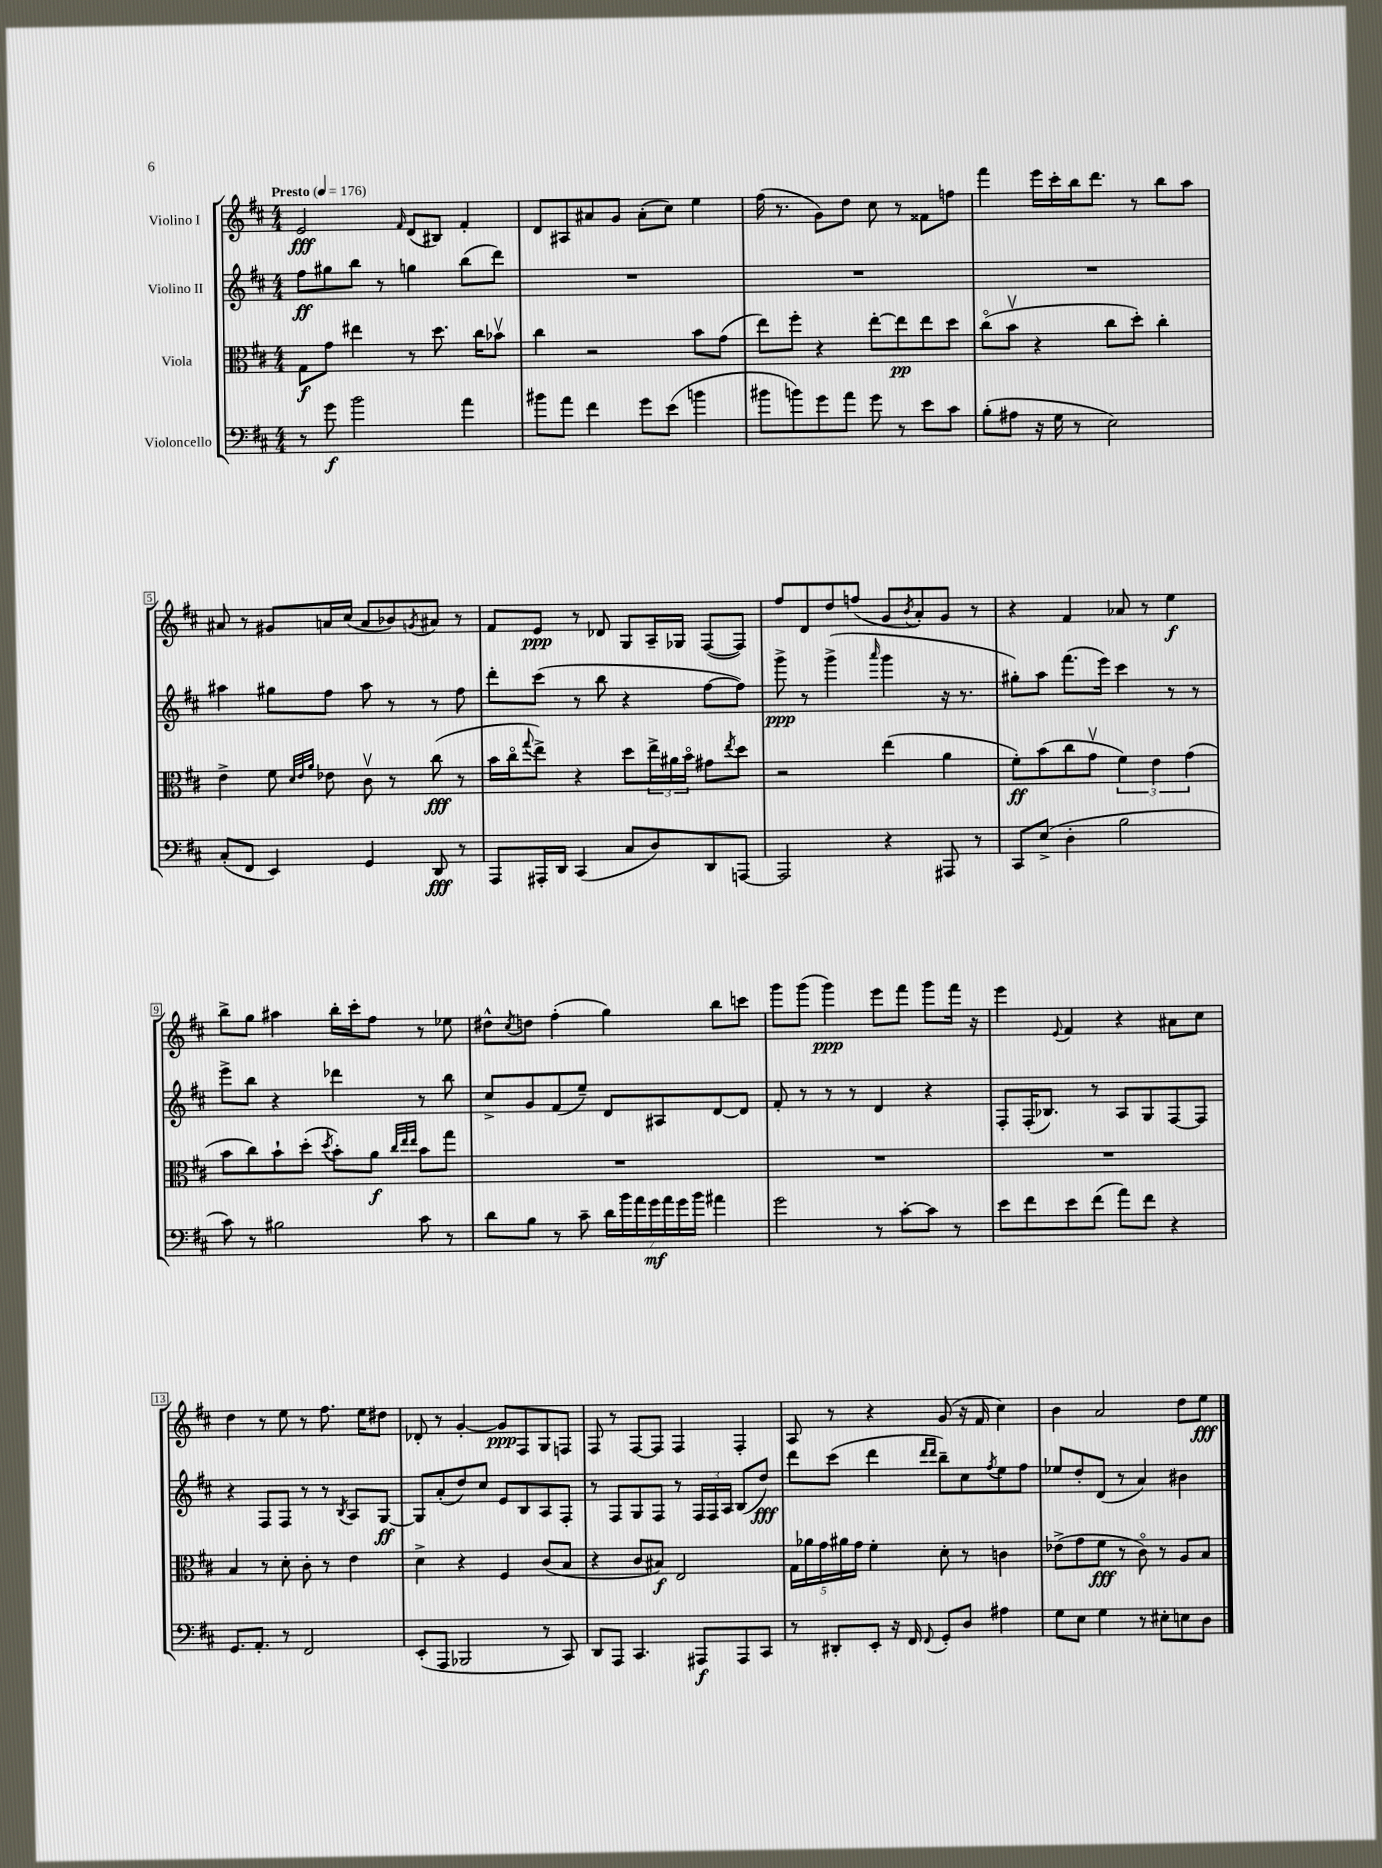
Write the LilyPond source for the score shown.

<<
\new StaffGroup <<
\new Staff = "s0" \with { instrumentName = "Violino I" } {
    \clef treble \key d \major \numericTimeSignature \time 4/4 \tempo "Presto" 4 = 176
    e'2\fff \grace { fis'16 } d'8( bis8) fis'4-. |
    d'8 ais8 ais'8 g'8 ais'8-.( cis''8) e''4 |
    fis''16( r8. g'8) d''8 cis''8 r8 fisis'8 f''8 |
    fis'''4 e'''16 cis'''16-. b''16 d'''8. r8 b''8 a''8 |
    ais'8 r8 gis'8 a'16 cis''16( a'8 bes'8) \acciaccatura { g'8 } ais'8 r8 |
    fis'8 e'8\ppp r8 des'8 g8 a16-- ges16 fis8~( fis8) |
    fis''8 d'8 d''8 f''8( g'8 \acciaccatura { b'8 } a'8-.) g'8 r8 |
    r4 fis'4 aes'8 r8 e''4\f |
    b''8-> g''8 ais''4 b''16-. cis'''16-. fis''8 r8 ees''8 |
    dis''8-^ \acciaccatura { cis''8 } d''8 fis''4-.( g''4) b''8 c'''8 |
    g'''8 g'''8( g'''4\ppp) e'''8 fis'''8 g'''8 fis'''16 r16 |
    e'''4 \appoggiatura { e'8 } fis'4 r4 ais'8 cis''8 |
    d''4 r8 e''8 r8 fis''8. e''16 dis''8 |
    des'8-. r8 g'4~-. g'8\ppp fis8 g8 f8 |
    fis8 r8 fis8~ fis8 fis4 fis4-. |
    a8 r8 r4 g'8( r16 fis'16 cis''4) |
    b'4 a'2 d''8 e''8\fff \bar "|." |
}
\new Staff = "s1" \with { instrumentName = "Violino II" } {
    \clef treble \key d \major \numericTimeSignature \time 4/4
    fis''8\ff gis''8 b''8 r8 g''4 b''8( d'''8) |
    R1 |
    R1 |
    R1 |
    ais''4 gis''8 fis''8 ais''8 r8 r8 fis''8 |
    d'''8-. cis'''8( r8 b''8 r4 fis''8~ fis''8) |
    g'''8->\ppp r8 g'''4->( \grace { a'''16 } g'''4 r16 r8. |
    gis''8-.) a''8 fis'''8.( e'''16) cis'''4 r8 r8 |
    e'''8-> b''8 r4 des'''4 r8 b''8 |
    cis''8-> g'8 fis'8( e''8--) d'8 ais8 d'8~ d'8 |
    fis'8-. r8 r8 r8 d'4 r4 |
    fis8-. fis16-.( bes8.) r8 a8 g8 fis8~ fis8 |
    r4 fis8 fis8 r8 r8 \acciaccatura { b8 } a8 g8~\ff |
    g8 a'8-.( d''8) cis''8 e'8 b8 a8 fis8-. |
    r8 fis8 g8 fis8 r8 \tuplet 3/2 { fis16 fis16 a16 } b8( d''8\fff) |
    d'''8 cis'''8( d'''4 \grace { d'''16 d'''16 } b''8--) cis''8 \acciaccatura { fis''8 } e''8 fis''8 |
    ees''8 d''8-. d'8( r8 a'4) bis'4 \bar "|." |
}
\new Staff = "s2" \with { instrumentName = "Viola" } {
    \clef alto \key d \major \numericTimeSignature \time 4/4
    g8\f g'8 eis''4 r8 d''8. cis''16 bes'8\upbow |
    cis''4 r2 b'8 g'8( |
    e''8) fis''8-. r4 e''8~-. e''8\pp e''8 d''8 |
    cis''8\flageolet( b'8\upbow r4 cis''8 d''8-.) cis''4-. |
    e'4-> fis'8 \grace { d'32 e'32 a'32 } ees'8 cis'8\upbow r8 cis''8\fff( r8 |
    b'16 cis''16\flageolet \appoggiatura { g''8 } e''8->) r4 d''8 \tuplet 3/2 { e''16-> ais'16 b'16\flageolet } gis'8 \acciaccatura { e''8 } d''8 |
    r2 e''4( a'4 |
    fis'8-.\ff) b'8( cis''8 g'8\upbow \tuplet 3/2 { fis'4) e'4 g'4( } |
    b'8 cis''8) b'8-! d''8-.( \acciaccatura { d''8 } b'8-.) a'8\f \grace { cis''32 e''32 e''32 } b'8 g''8 |
    R1 |
    R1 |
    R1 |
    b4 r8 d'8-. cis'8-. r8 e'4 |
    d'4-> r4 fis4 cis'8( b8 |
    r4 cis'8 bis8\f) e2 |
    \tuplet 5/4 { g16 aes'16 g'16 ais'16 g'16 } fis'4-. d'8-. r8 c'4 |
    ees'8->( g'8 fis'8\fff r8 cis'8\flageolet) r8 a8 b8 \bar "|." |
}
\new Staff = "s3" \with { instrumentName = "Violoncello" } {
    \clef bass \key d \major \numericTimeSignature \time 4/4
    r8 g'8\f b'2 a'4 |
    bis'8 a'8 fis'4 g'8 e'8( b'4 |
    bis'8 b'8) g'8 a'8 g'8 r8 e'8 cis'8 |
    b8-.( ais8 r16 g16 r8 e2) |
    cis8-.( fis,8 e,4) g,4 d,8\fff r8 |
    a,,8 ais,,16-. d,16 cis,4( cis8 d8) d,8 a,,8~ |
    a,,2 r4 ais,,8 r8 |
    cis,8 e8->( d4-. b2 |
    cis'8) r8 bis2 cis'8 r8 |
    d'8 b8 r8 cis'8-- \tuplet 7/4 { d'16 b'16 a'16 g'16\mf a'16 g'16 b'16 } ais'4 |
    g'2 r8 cis'8~-. cis'8 r8 |
    e'8 fis'8 e'8 fis'8( a'8) fis'8 r4 |
    g,8. a,8.-. r8 fis,2 |
    e,8-.( a,,8 bes,,2 r8 cis,8) |
    d,8 a,,8 cis,4. ais,,8\f ais,,8 cis,8 |
    r8 dis,8-. e,8-. r16 fis,16 \appoggiatura { fis,8 } g,8-. d8 ais4 |
    g8 e8 g4 r8 eis8-. e8 d8 \bar "|." |
}
>>
>>
\layout { \context { \Score \override BarNumber.stencil = #(make-stencil-boxer 0.1 0.3 ly:text-interface::print) } }
